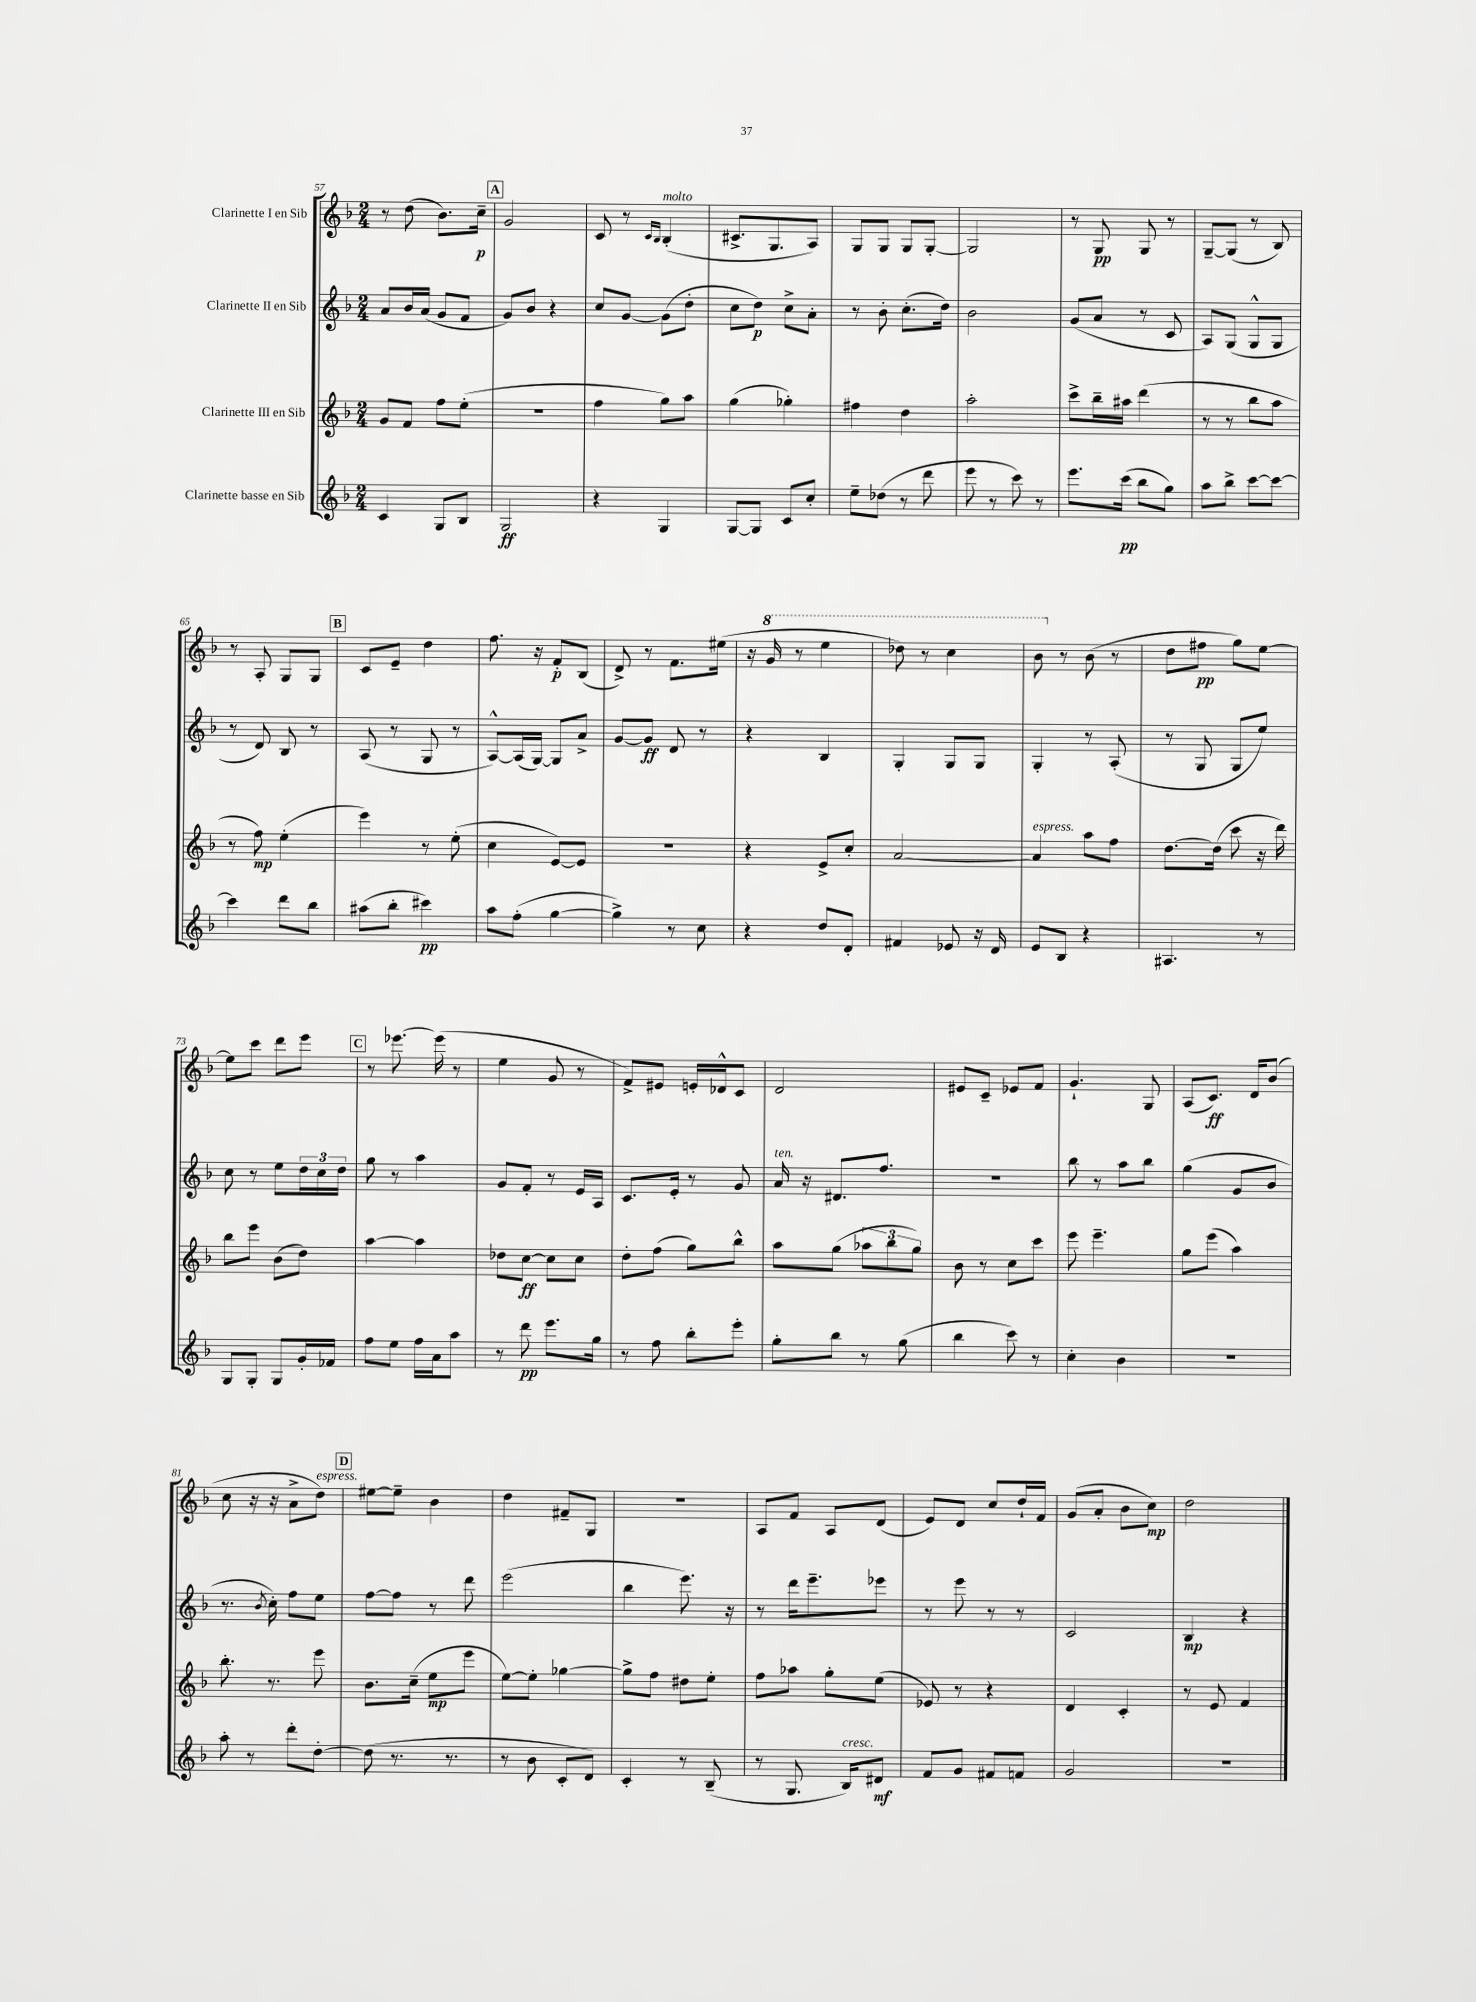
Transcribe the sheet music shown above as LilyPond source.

<<
\new StaffGroup <<
\new Staff = "s0" \with { instrumentName = "Clarinette I en Sib" } {
    \clef treble \key f \major \numericTimeSignature \time 2/4
    r8 d''8( bes'8.) c''16--\p |
    \mark \markup { \box "A" } g'2 |
    c'8 r8 \grace { c'16 bes16 } bes4-.^\markup { \italic "molto" }( |
    cis'8.-> g8. a8) |
    g8 g8 g8 g8~-. |
    g2 |
    r8 g8\pp g8 r8 |
    g8~-- g8( r8 bes8) |
    r8 a8-. g8 g8 |
    \mark \markup { \box "B" } c'8 e'8-- d''4 |
    f''8. r16 f'8-.\p bes8( |
    d'8->) r8 f'8. eis''16( |
    r16 \ottava #1 g''16 r8 e'''4 |
    des'''8) r8 c'''4 |
    bes''8 \ottava #0 r8 bes'8( r8 |
    d''8 fis''8\pp g''8) e''8~ |
    e''8 c'''8 d'''8 e'''8 |
    \mark \markup { \box "C" } r8 ees'''8.~ ees'''16( r8 |
    e''4 g'8 r8 |
    f'8->) eis'8 e'16-. des'16-^ c'8 |
    d'2 |
    eis'8 c'8-- ees'8 f'8 |
    g'4.-! g8 |
    a8( c'8.\ff) d'16 bes'8( |
    c''8 r16 r16 a'8-> d''8^\markup { \italic "espress." }) |
    \mark \markup { \box "D" } eis''8~ eis''8-- bes'4 |
    d''4 fis'8-- g8 |
    R2 |
    a8 f'8 a8 d'8( |
    e'8) d'8 c''8 d''16-! f'16 |
    g'8( a'8-. bes'8 c''8\mp) |
    d''2 \bar "|." |
}
\new Staff = "s1" \with { instrumentName = "Clarinette II en Sib" } {
    \clef treble \key f \major \numericTimeSignature \time 2/4
    a'8 bes'16 a'16( g'8 f'8 |
    \mark \markup { \box "A" } g'8) bes'8 r4 |
    c''8 g'8~ g'8( d''8-. |
    c''8 d''8\p) c''8-> a'8-. |
    r8 bes'8-. c''8.-.( d''16) |
    bes'2 |
    g'8( a'8 r8 c'8 |
    a8) g8( g8-^ g8 |
    r8 d'8) bes8 r8 |
    \mark \markup { \box "B" } a8( r8 g8 r8 |
    a8~-^) a16( g16~) g8 a'8-> |
    g'8~ g'8\ff d'8 r8 |
    r4 bes4 |
    g4-. g8 g8 |
    g4-. r8 a8-.( |
    r8 g8 g8 e''8) |
    c''8 r8 e''8 \tuplet 3/2 { d''16 c''16 d''16 } |
    \mark \markup { \box "C" } g''8 r8 a''4 |
    g'8 f'8-. r8 e'16 a16 |
    c'8. e'16-. r8 g'8 |
    a'16^\markup { \italic "ten." } r16 dis'8. f''8. |
    r2 |
    bes''8 r8 a''8 bes''8 |
    g''4( g'8 bes'8 |
    r8. \acciaccatura { bes'8 } c''16-.) f''8 e''8 |
    \mark \markup { \box "D" } f''8~ f''8 r8 d'''8 |
    e'''2( |
    bes''4 e'''8.) r16 |
    r8 d'''16 e'''8.-- ees'''8 |
    r8 e'''8 r8 r8 |
    c'2 |
    bes4\mp r4 \bar "|." |
}
\new Staff = "s2" \with { instrumentName = "Clarinette III en Sib" } {
    \clef treble \key f \major \numericTimeSignature \time 2/4
    g'8 f'8 f''8 e''8-.( |
    \mark \markup { \box "A" } r2 |
    f''4 g''8) a''8 |
    g''4( ges''4-.) |
    fis''4 d''4 |
    a''2-. |
    c'''8-> bes''16-- ais''16 d'''4( |
    r8 r8 bes''8 a''8 |
    r8 f''8\mp) e''4-.( |
    \mark \markup { \box "B" } e'''4) r8 e''8-.( |
    c''4 e'8~) e'8 |
    r2 |
    r4 e'8-> c''8-. |
    a'2~ |
    a'4^\markup { \italic "espress." } a''8 f''8 |
    d''8.~ d''16( c'''8 r16 d'''16) |
    bes''8 e'''8 bes'8( d''8) |
    \mark \markup { \box "C" } a''4~ a''4 |
    des''8 c''8~\ff c''8 c''8 |
    d''8-. f''8( g''8) bes''8-^ |
    a''8 g''8( \tuplet 3/2 { aes''8 bes''8 g''8) } |
    bes'8 r8 c''8 c'''8 |
    e'''8 e'''4.-- |
    g''8 e'''8( a''4) |
    bes''8.-. r8. e'''8 |
    \mark \markup { \box "D" } bes'8. c''16--( e''8\mp e'''8 |
    e''8~) e''8-. ges''4~ |
    ges''8-> f''8 dis''8 e''8-. |
    f''8 aes''8 g''8-. e''8( |
    ees'8) r8 r4 |
    d'4 c'4-. |
    r8 e'8 f'4 \bar "|." |
}
\new Staff = "s3" \with { instrumentName = "Clarinette basse en Sib" } {
    \clef treble \key f \major \numericTimeSignature \time 2/4
    c'4 g8 bes8 |
    \mark \markup { \box "A" } g2\ff |
    r4 g4 |
    g8~ g8 c'8 c''8-. |
    e''8-- des''8( r8 d'''8 |
    e'''8 r8 c'''8) r8 |
    e'''8. c'''16\pp( bes''8 g''8) |
    a''8 bes''8-> c'''8~ c'''8~ |
    c'''4 d'''8 bes''8 |
    \mark \markup { \box "B" } ais''8( bes''8-. cis'''4\pp) |
    a''8 f''8-.( g''4~ |
    g''4->) r8 c''8 |
    r4 d''8 d'8-. |
    fis'4 ees'8 r16 d'16 |
    e'8 bes8 r4 |
    ais4. r8 |
    g8 g8-. g8 g'16-. fes'16 |
    \mark \markup { \box "C" } f''8 e''8 f''16 a'16 a''8 |
    r8 d'''8\pp e'''8. g''16 |
    r8 f''8 bes''8-. e'''8-. |
    g''8-. bes''8 r8 g''8( |
    bes''4 c'''8) r8 |
    c''4-. bes'4 |
    R2 |
    a''8-. r8 d'''8-. d''8~-. |
    \mark \markup { \box "D" } d''8( r8. r8. |
    r8 bes'8 c'8-. d'8) |
    c'4-. r8 bes8--( |
    r8 g8. bes16^\markup { \italic "cresc." }) dis'8\mf |
    f'8 g'8 fis'8 f'8 |
    g'2 |
    r2 \bar "|." |
}
>>
>>
\layout { \context { \Score currentBarNumber = #57 } }
